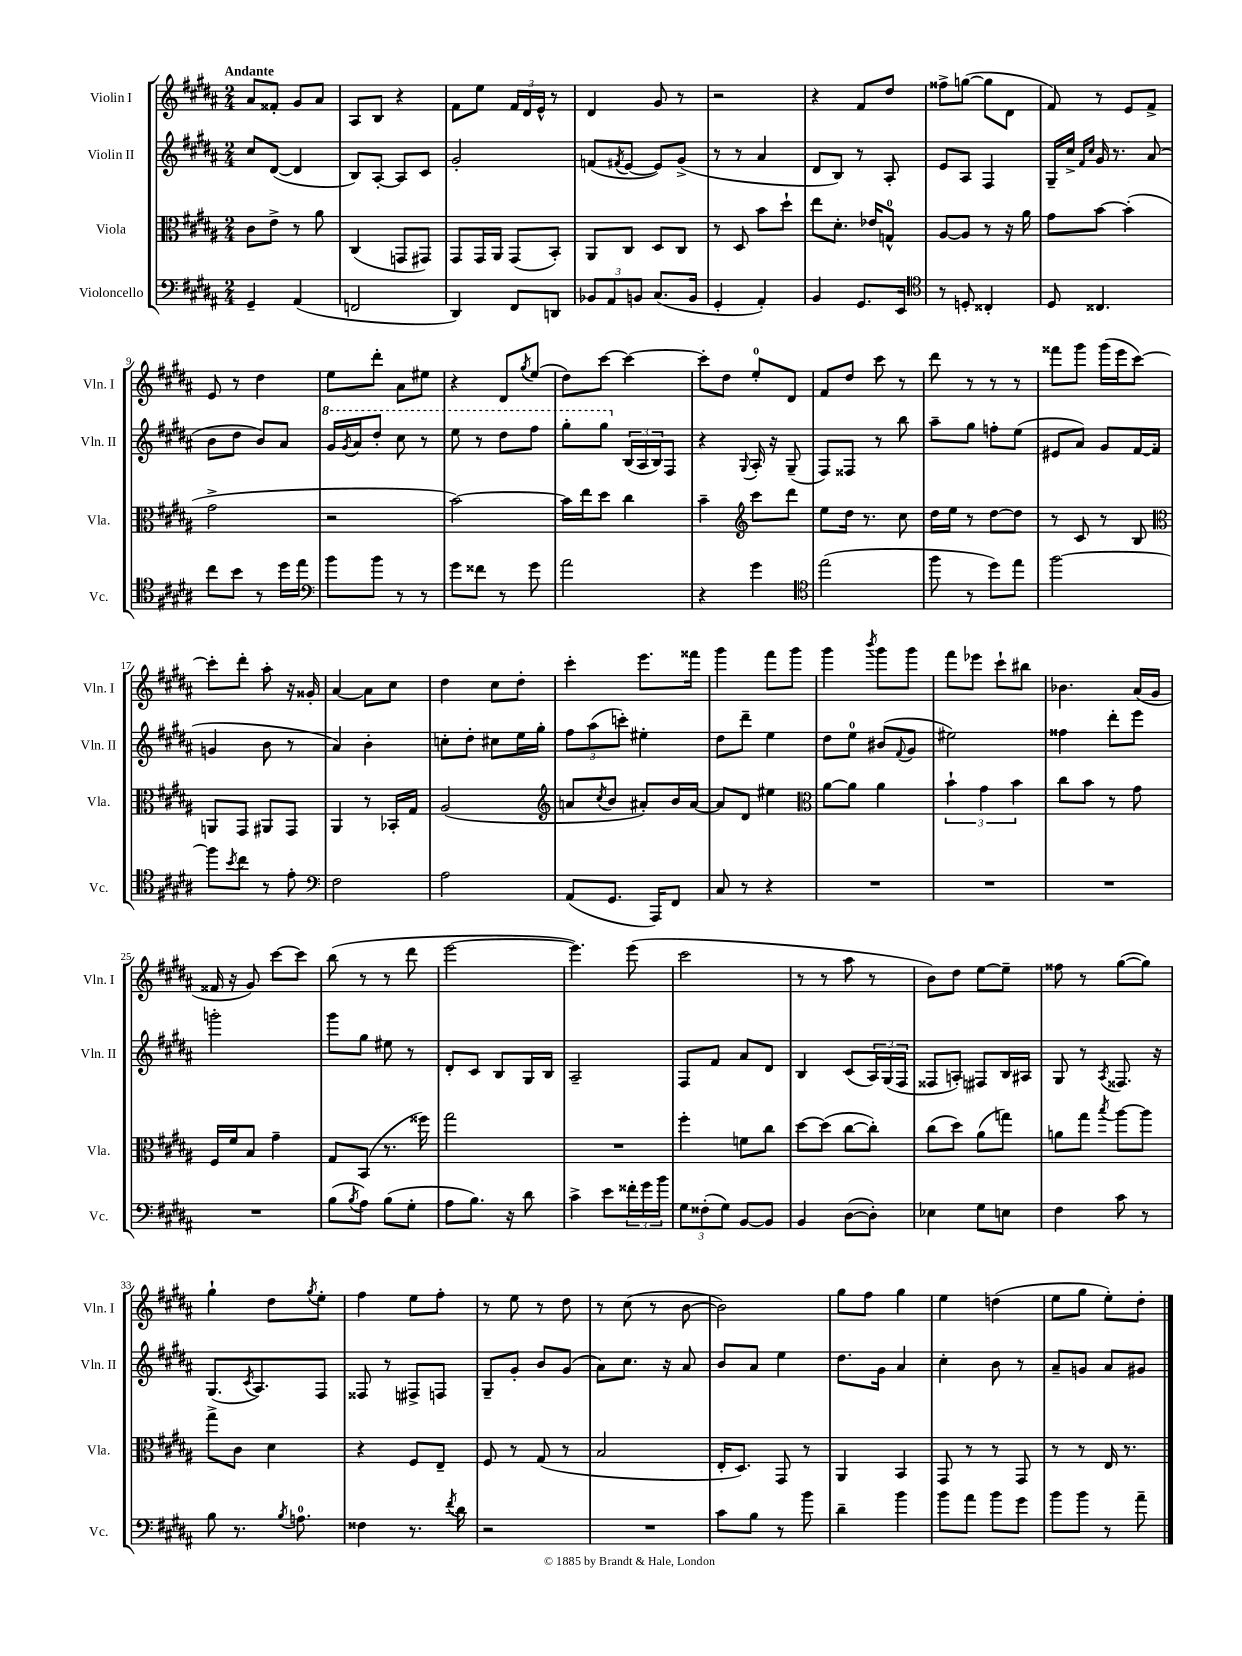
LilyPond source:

<<
\new StaffGroup <<
\new Staff = "s0" \with { instrumentName = "Violin I" shortInstrumentName = "Vln. I" } {
    \clef treble \key b \major \numericTimeSignature \time 2/4 \tempo "Andante"
    ais'8 fisis'8-. gis'8 ais'8 |
    ais8 b8 r4 |
    fis'8 e''8 \tuplet 3/2 { fis'16 dis'16 e'16-^ } r8 |
    dis'4 gis'8 r8 |
    r2 |
    r4 fis'8 dis''8 |
    fisis''8-> g''8~( g''8 dis'8 |
    fis'8) r8 e'8 fis'8-> |
    e'8 r8 dis''4 |
    e''8 dis'''8-. ais'8 eis''8 |
    r4 dis'8 \acciaccatura { gis''8 } e''8( |
    dis''8) cis'''8~ cis'''4~ |
    cis'''8-. dis''8 e''8-0-. dis'8 |
    fis'8 dis''8 cis'''8 r8 |
    dis'''8 r8 r8 r8 |
    fisis'''8 gis'''8 gis'''16( e'''16 cis'''8~) |
    cis'''8-. dis'''8-. ais''8-. r16 gisis'16-. |
    ais'4~ ais'8 cis''8 |
    dis''4 cis''8 dis''8-. |
    cis'''4-. e'''8. fisis'''16 |
    gis'''4 fis'''8 gis'''8 |
    gis'''4 \acciaccatura { b'''8 } gis'''8 gis'''8 |
    fis'''8 ees'''8 cis'''8-! bis''8 |
    bes'4. ais'16( gis'16 |
    fisis'16 r16 gis'8) cis'''8~ cis'''8 |
    b''8( r8 r8 dis'''8 |
    e'''2~ |
    e'''4.) e'''8( |
    cis'''2 |
    r8 r8 ais''8 r8 |
    b'8) dis''8 e''8~ e''8-- |
    fisis''8 r8 gis''8~( gis''8) |
    gis''4-! dis''8 \acciaccatura { gis''8 } e''8-. |
    fis''4 e''8 fis''8-. |
    r8 e''8 r8 dis''8 |
    r8 cis''8( r8 b'8~ |
    b'2) |
    gis''8 fis''8 gis''4 |
    e''4 d''4( |
    e''8 gis''8 e''8-.) dis''8-. \bar "|." |
}
\new Staff = "s1" \with { instrumentName = "Violin II" shortInstrumentName = "Vln. II" } {
    \clef treble \key b \major \numericTimeSignature \time 2/4
    cis''8 dis'8~( dis'4 |
    b8) ais8~-. ais8 cis'8 |
    gis'2-. |
    f'8( \acciaccatura { fis'8 } e'8~ e'8) gis'8->( |
    r8 r8 ais'4 |
    dis'8 b8) r8 ais8-. |
    e'8 ais8 fis4 |
    gis16-- cis''16-> \grace { fis'16 cis''16 } gis'16 r8. ais'8( |
    b'8 dis''8 b'8) ais'8 |
    \ottava #1 gis''16 \acciaccatura { gis''8 } ais''16 dis'''8-. cis'''8 r8 |
    e'''8 r8 dis'''8 fis'''8 |
    gis'''8-. gis'''8 \ottava #0 \tuplet 3/2 { b16( ais16 b16) } fis8 |
    r4 \appoggiatura { gis8 } ais16-. r16 gis8--( |
    fis8) fisis8 r8 b''8 |
    ais''8-- gis''8 f''8-. e''8( |
    eis'8 ais'8) gis'8 fis'16~ fis'16( |
    g'4 b'8 r8 |
    ais'4) b'4-. |
    c''8-. dis''8-. cis''8 e''16 gis''16-. |
    \tuplet 3/2 { fis''8 ais''8( c'''8-.) } eis''4-. |
    dis''8 dis'''8-- e''4 |
    dis''8 e''8-0 bis'8( \appoggiatura { fis'8 } gis'8 |
    eis''2) |
    fisis''4 dis'''8-. e'''8 |
    g'''2-. |
    gis'''8 gis''8 eis''8 r8 |
    dis'8-. cis'8 b8 gis16 b16 |
    ais2-- |
    fis8 fis'8 ais'8 dis'8 |
    b4 cis'8( \tuplet 3/2 { ais16) gis16( fis16 } |
    fisis8 a8-.) fis8 b16 ais16 |
    gis8 r8 \acciaccatura { ais8 } fisis8. r16 |
    gis8.( \acciaccatura { cis'8 } ais8.) fis8 |
    fisis8 r8 fis8-> f8 |
    gis8-- gis'8-. b'8 gis'8( |
    ais'8) cis''8. r16 ais'8 |
    b'8 ais'8 e''4 |
    dis''8. gis'16 ais'4 |
    cis''4-. b'8 r8 |
    ais'8-- g'8 ais'8 gis'8 \bar "|." |
}
\new Staff = "s2" \with { instrumentName = "Viola" shortInstrumentName = "Vla." } {
    \clef alto \key b \major \numericTimeSignature \time 2/4
    cis'8 e'8-> r8 ais'8 |
    cis4( g,8 gis,8) |
    gis,8 gis,16 ais,16 gis,8( b,8-.) |
    ais,8 cis8 dis8 cis8 |
    r8 dis8 b'8 dis''8-! |
    e''8 dis'8.-. ees'16 g8-0-^ |
    ais8~ ais8 r8 r16 ais'16 |
    gis'8 b'8~ b'4-.( |
    gis'2-> |
    r2 |
    b'2~) |
    b'16 e''16 dis''8 cis''4 |
    b'4-- \clef treble cis'''8 dis'''8 |
    e''8 dis''16 r8. cis''8 |
    dis''16 e''16 r8 dis''8~ dis''8 |
    r8 cis'8 r8 b8 |
    \clef alto a,8 gis,8 ais,8 gis,8 |
    ais,4 r8 bes,16-. gis16 |
    ais2( |
    \clef treble a'8 \acciaccatura { cis''8 } b'8 ais'8-.) b'16 ais'16~ |
    ais'8 dis'8 eis''4 |
    \clef alto ais'8~ ais'8 ais'4 |
    \tuplet 3/2 { b'4-! gis'4 b'4 } |
    cis''8 b'8 r8 gis'8 |
    fis16 fis'16 b8 gis'4-- |
    gis8 b,8( r8. fisis''16) |
    gis''2 |
    R2 |
    fis''4-. f'8 cis''8 |
    dis''8~ dis''8( cis''8~ cis''8-.) |
    cis''8( dis''8) ais'8( g''8) |
    a'8 gis''8 \acciaccatura { b''8 } ais''8~ ais''8 |
    gis''8-> cis'8 dis'4 |
    r4 fis8 e8-- |
    fis8 r8 gis8( r8 |
    b2 |
    e16-. dis8.) gis,8 r8 |
    ais,4 b,4 |
    gis,8 r8 r8 gis,8 |
    r8 r8 e16 r8. \bar "|." |
}
\new Staff = "s3" \with { instrumentName = "Violoncello" shortInstrumentName = "Vc." } {
    \clef bass \key b \major \numericTimeSignature \time 2/4
    gis,4-- ais,4( |
    f,2 |
    dis,4) fis,8 d,8 |
    \tuplet 3/2 { bes,8 ais,8 b,8 } cis8.( b,16 |
    gis,4-. ais,4-.) |
    b,4 gis,8. e,16 |
    \clef tenor r8 d8-. cisis4-. |
    dis8 cisis4. |
    cis''8 b'8 r8 dis''16 e''16 |
    \clef bass b'8 b'8 r8 r8 |
    gis'8 fisis'8 r8 gis'8 |
    ais'2 |
    r4 gis'4 |
    \clef tenor e''2( |
    fis''8 r8 dis''8) e''8 |
    fis''2~ |
    fis''8 \acciaccatura { b'8 } cis''8 r8 e'8-. |
    \clef bass fis2 |
    ais2 |
    ais,8( gis,8. ais,,16) fis,8 |
    cis8 r8 r4 |
    R2 |
    R2 |
    R2 |
    R2 |
    b8( \acciaccatura { b8 } ais8) b8( gis8-. |
    ais8 b8.) r16 dis'8 |
    cis'4-> e'8 \tuplet 3/2 { fisis'16-. gis'16 b'16 } |
    \tuplet 3/2 { gis8 fisis8-.( gis8) } b,8~ b,8 |
    b,4 dis8~( dis8-.) |
    ees4 gis8 e8 |
    fis4 cis'8 r8 |
    b8 r8. \acciaccatura { b8 } a8.-0 |
    fisis4 r8. \acciaccatura { fis'8 } dis'16 |
    r2 |
    R2 |
    cis'8 b8 r8 b'8 |
    dis'4-- b'4 |
    b'8 ais'8 b'8 gis'8 |
    b'8 b'8 r8 ais'8-- \bar "|." |
}
>>
>>
